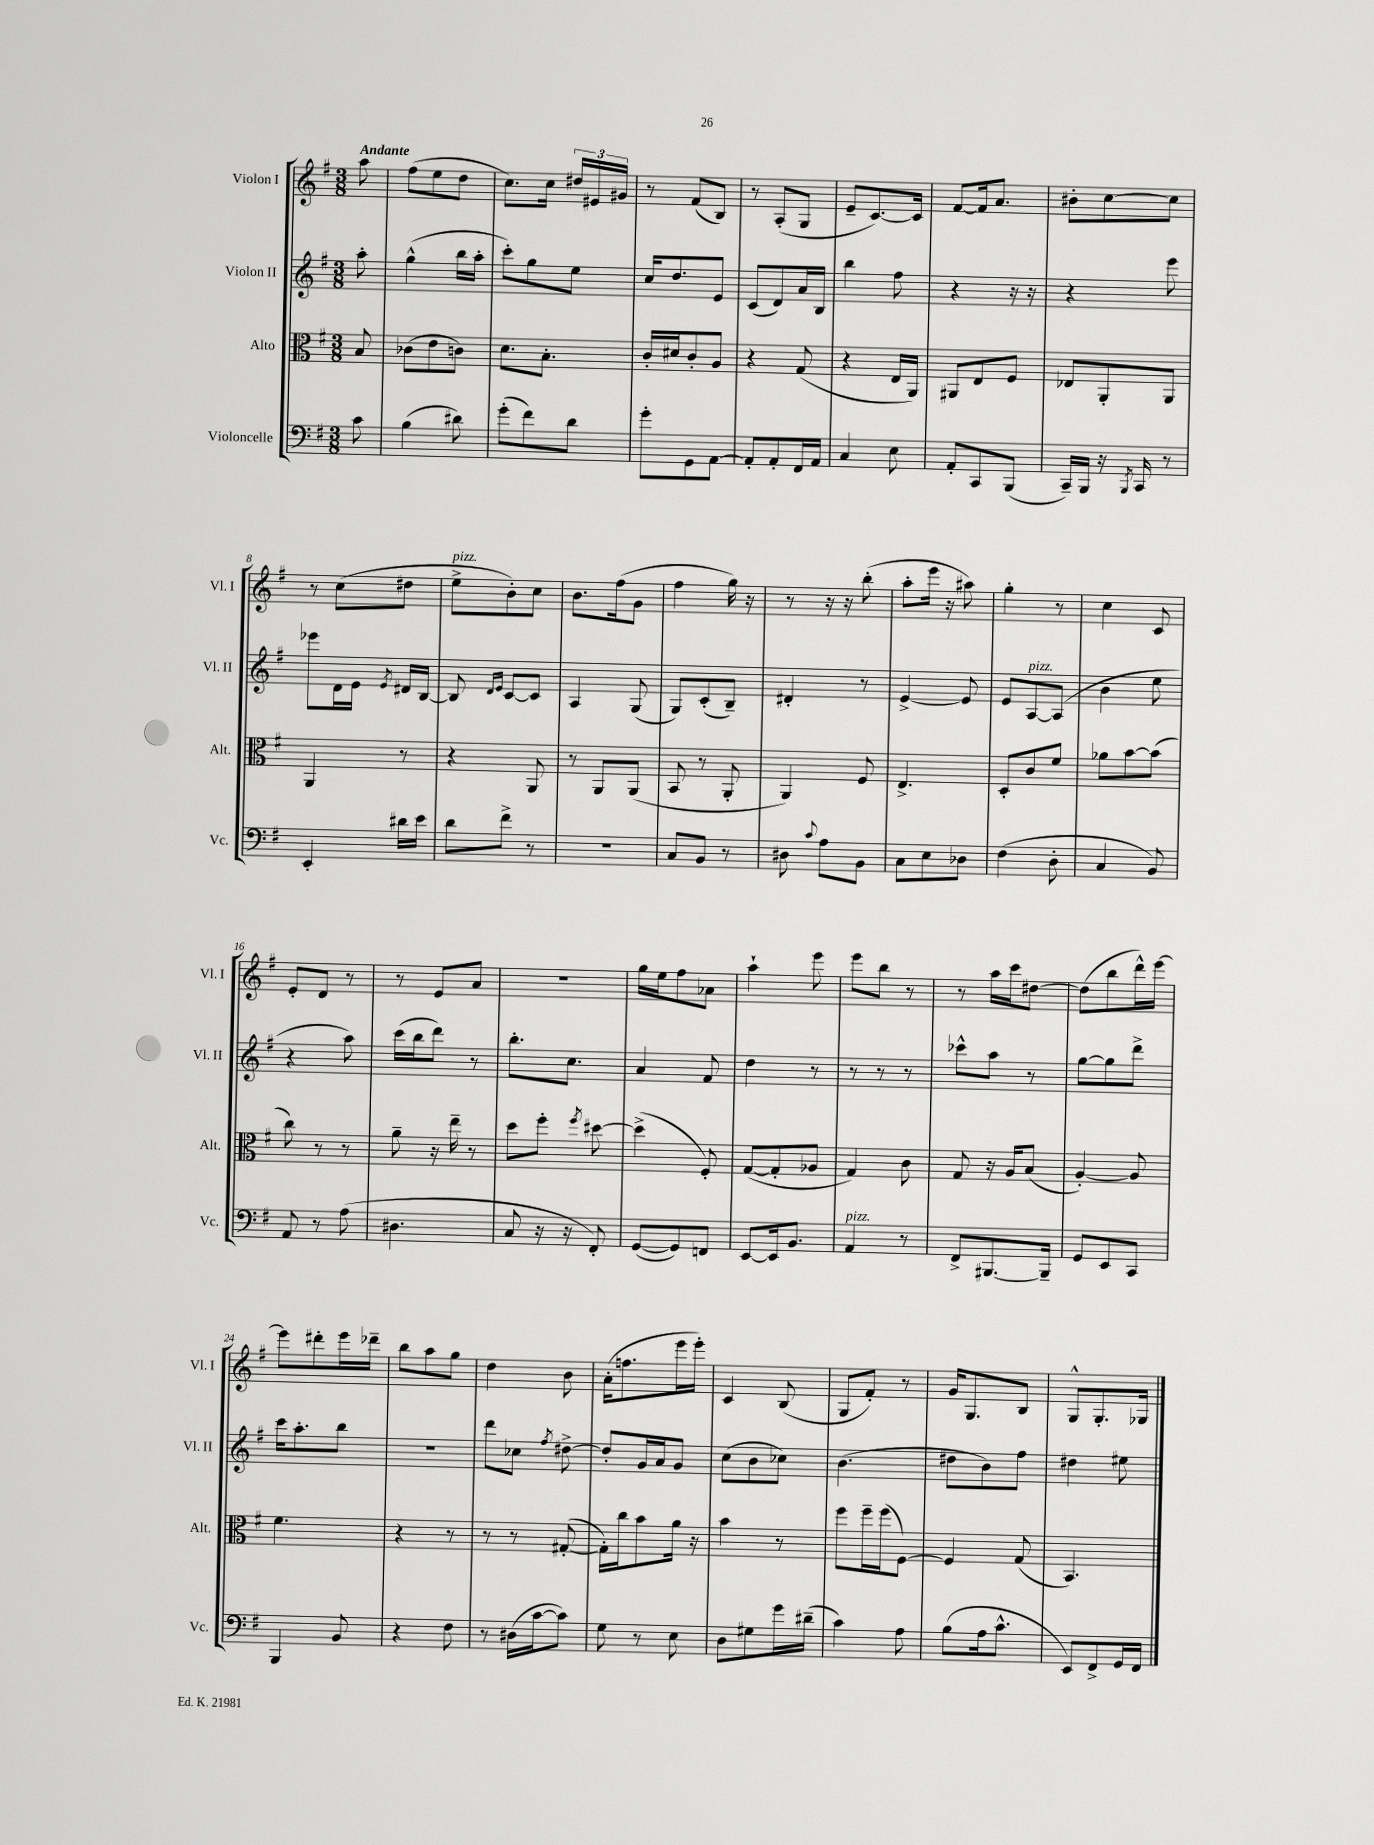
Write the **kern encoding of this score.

**kern	**kern	**kern	**kern
*staff4	*staff3	*staff2	*staff1
*clefF4	*clefC3	*clefG2	*clefG2
*k[f#]	*k[f#]	*k[f#]	*k[f#]
*M3/8	*M3/8	*M3/8	*M3/8
8c	8B	8aa'	8aa
=	=	=	=
(4B	(8c-	(4gg^^	(8ff#
.	8e	.	8ee
8d#)	8c)	16bb	8dd
.	.	16aa'	.
=	=	=	=
(8g'	8.d	8ccc')	8.cc)
8f#)	.	8gg	.
.	8.B'	.	16cc
8d	.	8ee	24dd#
.	.	.	24e#
.	.	.	24g#
=	=	=	=
8g'	16c'	16cc	8r
.	16d#	8.dd	.
8GG	8c'	.	(8f#
[8AA	8A	8e	8B)
=	=	=	=
8AA']	4r	(8c	8r
8AA'	.	8d)	(8A'
16FF#	(8G	16a	8G
16AA	.	16B	.
=	=	=	=
4C	4r	4bb	8e~
.	.	.	[8.c)
8E	16E	8ff#	.
.	16AA)	.	16c]
=	=	=	=
8AA'	8AA#	4r	[8f#
8CC	8E	.	16f#]
.	.	.	8.a
(8BBB	8F#	16r	.
.	.	16r	.
=	=	=	=
16CC~)	8E-	4r	8b#'
16BBB	.	.	.
16r	8AA'	.	[8cc
8qBBB	.	.	.
16CC	.	.	.
8r	8AA	8eee	8cc]
=	=	=	=
4EE'	4AA	8eee-	8r
.	.	16d	(8cc
.	.	16e	.
.	.	8qe	.
16d#	8r	16d#	8dd#
16e	.	[16B	.
=	=	=	=
8d	4r	8B]	8ee^
.	.	16qqd	.
.	.	16qqe	.
8f#^	.	[8c	8b')
8r	8AA	8c]	8cc
=	=	=	=
4.r	8r	4A	8.b
.	8AA	.	.
.	.	.	(16ff#
.	(8AA	(8G	8g
=	=	=	=
8C	8BB	8G)	4ff#
8BB	8r	(8c'	.
8r	8AA'	8B~)	16gg)
.	.	.	16r
=	=	=	=
8D#	4AA)	4d#'	8r
8qqc	.	.	.
8A	.	.	16r
.	.	.	16r
8BB	8F#	8r	(8bb'
=	=	=	=
8C	4.E^	[4e^	8aa'
8E	.	.	16eee
.	.	.	16r
8D-	.	8e]	8aa#)
=	=	=	=
(4F#	8D'	8e	4gg'
.	8c	[8A	.
8D'	8f#	(8A]	8r
=	=	=	=
4C	8a-	4b	4cc
.	[8b	.	.
8BB)	(8b]	8ee	8c
=	=	=	=
8AA	8cc)	4r	8e'
8r	8r	.	8d
(8A	8r	8aa)	8r
=	=	=	=
4.D#	8a~	(16ccc	8r
.	.	16bb	.
.	16r	8ddd)	8e
.	16ee~	.	.
.	8r	8r	8a
=	=	=	=
8C	8dd	8.bb'	4.r
16r	8ff#'	.	.
16r	.	8.cc	.
.	8qff#	.	.
8FF#')	[8dd#	.	.
=	=	=	=
([8GG	(4dd#^]	4a	16gg
.	.	.	16ee
8GG])	.	.	8ff#
8FF	8F#')	8f#	8a-
=	=	=	=
[8EE	([8G	4dd	4aa`
16EE]	8G']	.	.
8.BB	.	.	.
.	8A-	8r	8eee
=	=	=	=
4AA	4G)	8r	8eee
.	.	8r	8bb
8r	8c	8r	8r
=	=	=	=
8FF#^	8G	8ccc-^^	8r
[8.BBB#	16r	8aa	16aa
.	16A	.	16ccc
.	(8B	8r	[8dd#
16BBB#~]	.	.	.
=	=	=	=
8GG	[4A')	[8gg	(8dd#]
8EE	.	8gg]	8bb
8CC	8A]	8ddd^	16ddd^^)
.	.	.	[16eee
=	=	=	=
4BBB	4.f#	16ccc	8eee]
.	.	8.aa'	.
.	.	.	8ddd#'
8BB	.	8bb	16eee
.	.	.	16ddd-~
=	=	=	=
4r	4r	4.r	8bb
.	.	.	8aa
8F#	8r	.	8gg
=	=	=	=
8r	8r	8ddd	4dd
(16D#	8r	8cc-	.
[16c	.	.	.
.	.	8qff#	.
8c])	([8G#'	[8dd#^	8b
=	=	=	=
8G	16G#'])	8dd#']	(16a'
.	16cc	.	8.ff
8r	8b	16g	.
.	.	16a	.
8E	16a	8g	16eee
.	16r	.	16eee')
=	=	=	=
8D	4b	(8cc	4c
8G#	.	8b	.
16g	8r	8cc-)	(8B
(16d#~	.	.	.
=	=	=	=
4c)	8ff#	(4.b	8G
.	16ff#~	.	8f#')
.	(16ff#	.	.
8A	[8F#)	.	8r
=	=	=	=
(8B	4F#]	8dd#	16g
.	.	.	8.G
16A	.	8b)	.
8.c^^	.	.	.
.	(8G	8ff#	8B
=	=	=	=
8EE)	4.BB)	4dd#	8G^^
8FF#^	.	.	8.G'
16GG	.	8ee#	.
16FF#	.	.	16G-
==	==	==	==
*-	*-	*-	*-
